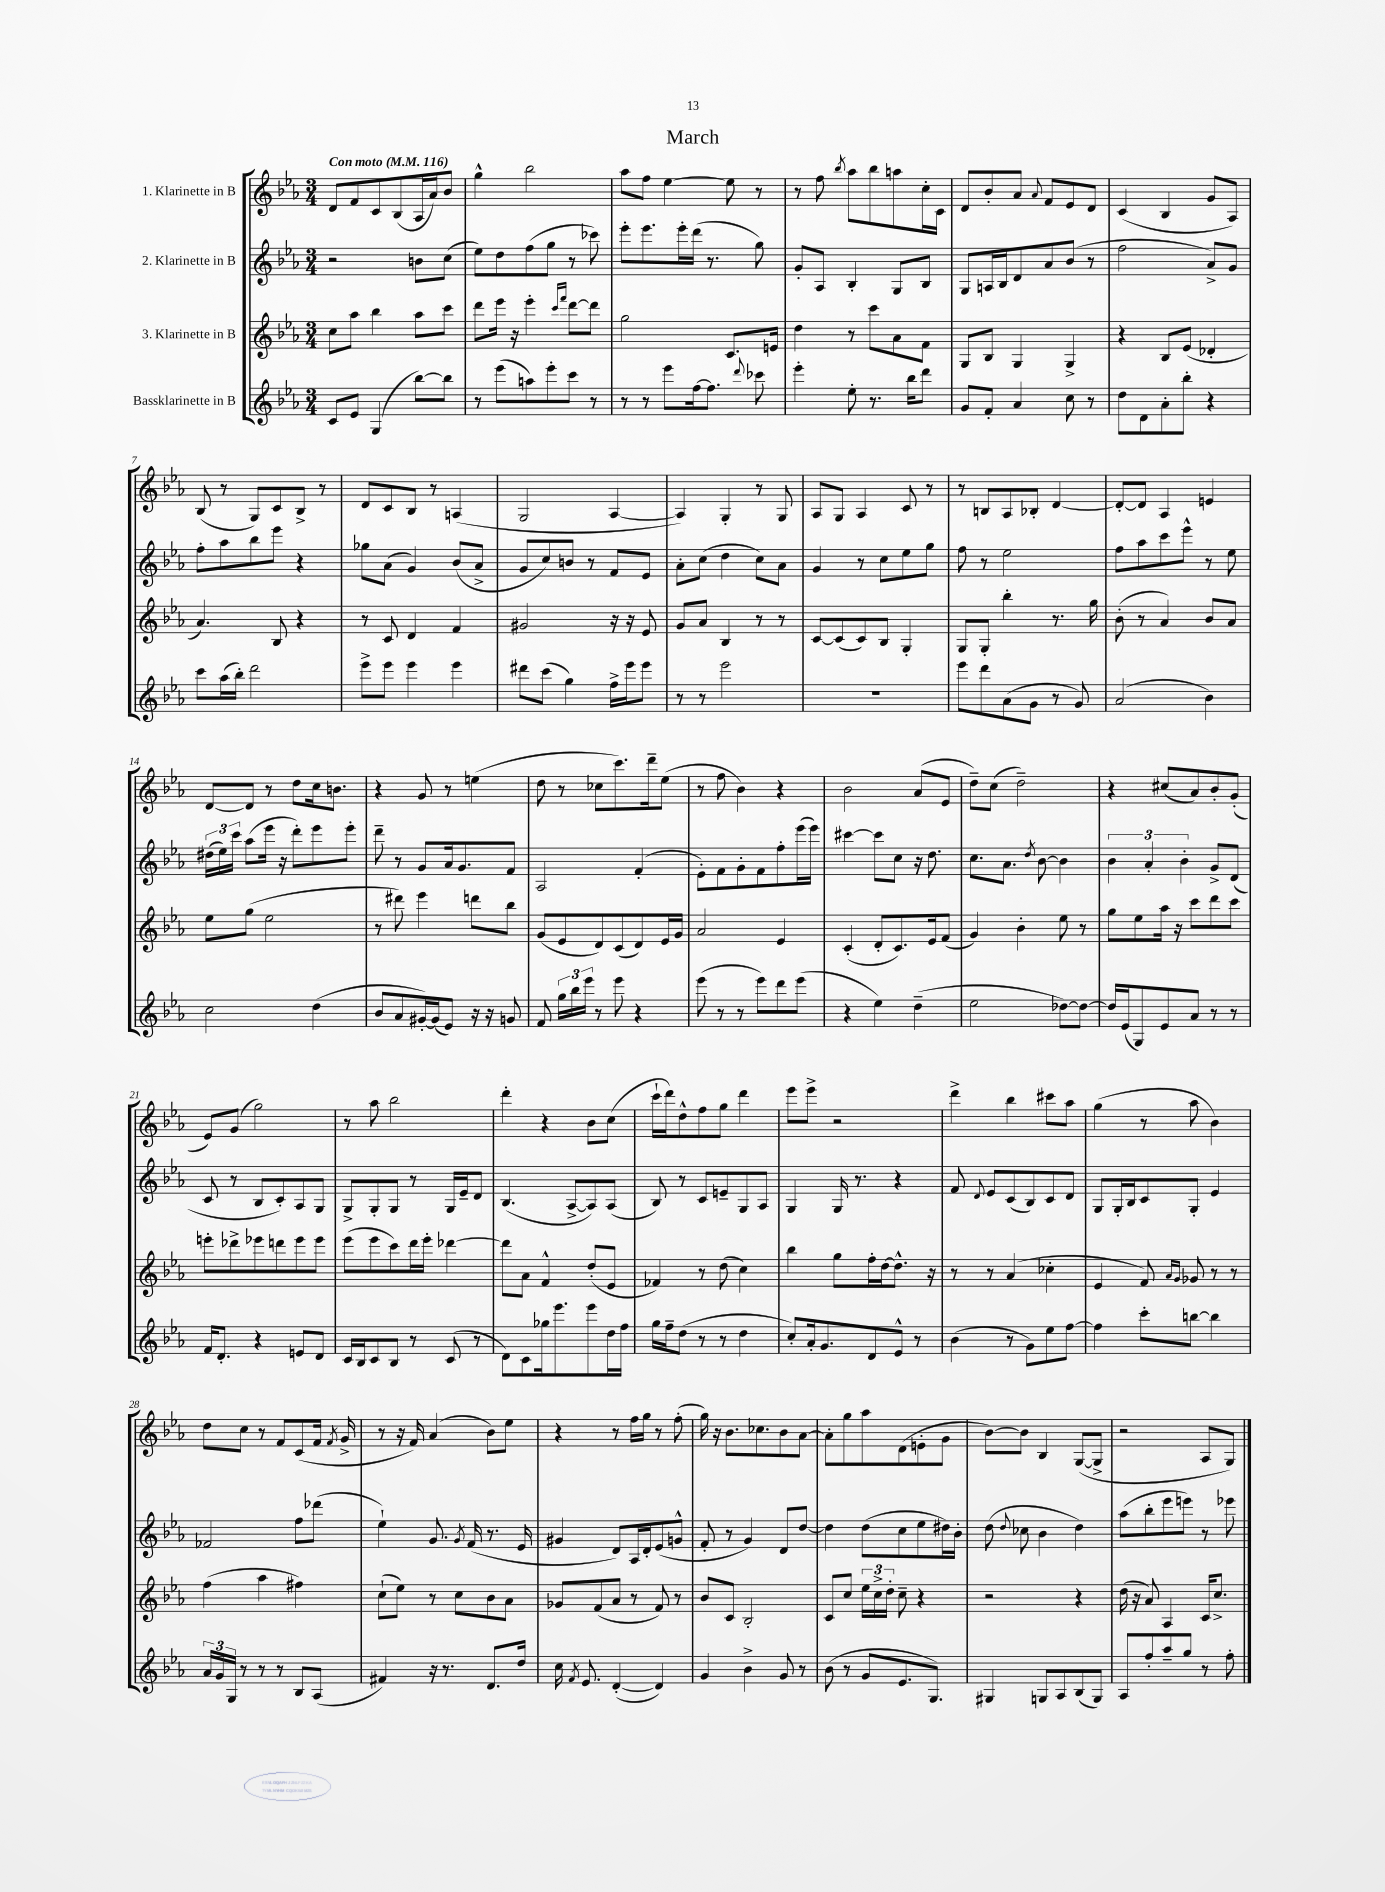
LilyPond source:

\header { title = "March" }
<<
\new StaffGroup <<
\new Staff = "s0" \with { instrumentName = "1. Klarinette in B" } {
    \clef treble \key ees \major \numericTimeSignature \time 3/4 \tempo "Con moto" 4 = 116
    \autoBeamOff d'8[ f'8 c'8 bes8( aes16 aes'16) bes'8] |
    g''4-^ bes''2 |
    aes''8[ f''8] ees''4~ ees''8 r8 |
    r8 f''8 \acciaccatura { bes''8 } aes''8[ bes''8 a''8 c''16-. c'16] |
    d'8[ bes'8-. aes'8] \appoggiatura { aes'8 } f'8[ ees'8 d'8] |
    c'4( bes4 g'8[ aes8]) |
    bes8( r8 g8[) c'8 bes8]-> r8 |
    d'8[ c'8 bes8] r8 a4( |
    g2 aes4~ |
    aes4) g4-. r8 g8 |
    aes8[ g8] aes4 c'8 r8 |
    r8 b8[ aes8 bes8]-. d'4~ |
    d'8[~-. d'8] aes4 e'4 |
    d'8[~ d'8] r8 d''8[ c''16 b'8.] |
    r4 g'8 r8 e''4( |
    d''8 r8 ces''8[ c'''8.) d'''16-- ees''8]( |
    r8 f''8 bes'4) r4 |
    bes'2 aes'8[( ees'8] |
    d''8[--) c''8]( d''2--) |
    r4 cis''8[( aes'8) bes'8-. g'8]-.( |
    ees'8[) g'8]( g''2) |
    r8 aes''8 bes''2 |
    d'''4-. r4 bes'8[ c''8]( |
    c'''16[-! d'''16) d''8-^ f''8 g''8] d'''4 |
    ees'''8[ ees'''8]-> r2 |
    d'''4-> bes''4 cis'''8[ aes''8] |
    g''4( r8 aes''8 bes'4) |
    d''8[ c''8] r8 f'8[ c'8( f'16] \acciaccatura { f'8 } g'16-> |
    r8 r16 f'16) aes'4( bes'8[) ees''8] |
    r4 r8 f''16[ g''16] r8 f''8-.( |
    g''16) r16 bes'8.[ ces''8. bes'8 aes'8]~ |
    aes'8[-. g''8 aes''8 d'8( e'8-. g'8] |
    bes'8[~) bes'8] bes4 g8[~( g8]-> |
    r2 aes8[ g8]) \bar "|." |
}
\new Staff = "s1" \with { instrumentName = "2. Klarinette in B" } {
    \clef treble \key ees \major \numericTimeSignature \time 3/4
    \autoBeamOff r2 b'8[ c''8]( |
    ees''8[) d''8 f''8( g''8] r8 ces'''8) |
    ees'''8[-. ees'''8. ees'''16-. d'''16]( r8. g''8) |
    g'8[-. aes8] bes4-. g8[ bes8] |
    g8[ a16 bes16 d'8 aes'8 bes'8]( r8 |
    f''2 aes'8[->) g'8] |
    f''8[-. aes''8 bes''8 ees'''8] r4 |
    ges''8[ aes'8]( g'4) bes'8[( aes'8]-> |
    g'8[ c''8) b'8] r8 f'8[ ees'8] |
    aes'8[-. c''8]( d''4 c''8[) aes'8] |
    g'4 r8 c''8[ ees''8 g''8] |
    f''8 r8 ees''2 |
    f''8[ aes''8 c'''8 ees'''8]-^ r8 ees''8 |
    \tuplet 3/2 { dis''16[( ees''16) c'''16] } aes''8[( ees'''16] r16 d'''8[-.) ees'''8 ees'''8]-. |
    d'''8-- r8 g'8[ aes'16 g'8. f'8] |
    aes2 f'4-.( |
    ees'8[-.) f'8 g'8-. f'8 f''8-. ees'''16( ees'''16]) |
    cis'''4~ cis'''8[ c''8] r16 d''8. |
    c''8.[ aes'8.] \acciaccatura { d''8 } bes'8~ bes'4 |
    \tuplet 3/2 { bes'4 aes'4-. bes'4-. } g'8[-> d'8]( |
    c'8 r8 bes8[ c'8-.) aes8 g8] |
    g8[-> g8-. g8] r8 g16[ ees'16-- d'8] |
    bes4.( aes8[~-> aes8) aes8]( |
    bes8) r8 c'8[ e'8-- g8 aes8] |
    g4 g16 r8. r4 |
    f'8 \appoggiatura { d'8 } ees'8[ c'8( bes8) c'8 d'8] |
    g8[ g16-. bes16 c'8 g8]-. ees'4 |
    fes'2 f''8[ des'''8]( |
    ees''4-!) g'8. \acciaccatura { g'8 } f'16( r8. ees'16 |
    gis'4 d'8[) aes16 d'16-. ees'8( g'8]-^ |
    f'8-. r8 g'4) d'8[ d''8]~ |
    d''4 d''8[( c''8 ees''8 dis''16) bes'16]-. |
    d''8( \appoggiatura { d''8 } ces''8 bes'4 d''4) |
    aes''8[( bes''8-. ees'''8 e'''8]) r8 ees'''8 \bar "|." |
}
\new Staff = "s2" \with { instrumentName = "3. Klarinette in B" } {
    \clef treble \key ees \major \numericTimeSignature \time 3/4
    \autoBeamOff c''8[ aes''8] bes''4 aes''8[ c'''8] |
    d'''8[ ees'''16] r16 ees'''4-. \grace { c'''16[ f'''16] } d'''8[~ d'''8] |
    g''2 c'8.[ e'16] |
    d''4 r8 c'''8[ aes'8 f'8] |
    g8[ bes8] g4 g4-> |
    r4 bes8[ ees'8]( des'4-. |
    aes'4.) bes8 r4 |
    r8 c'8 d'4 f'4 |
    gis'2 r16 r16 ees'8 |
    g'8[ aes'8] bes4 r8 r8 |
    c'8[~ c'8( c'8) bes8] g4-. |
    g8[ g8]-. bes''4-. r8. g''16 |
    bes'8-.( r8 aes'4) bes'8[ aes'8] |
    ees''8[ g''8]( ees''2 |
    r8 dis'''8) ees'''4 d'''8[ bes''8] |
    g'8[( ees'8 d'8) c'8( d'8) ees'16 g'16] |
    aes'2 ees'4 |
    c'4-.( d'8[-. c'8.) ees'16 f'8]( |
    g'4) bes'4-. ees''8 r8 |
    g''8[ ees''8 aes''16] r16 c'''8[ d'''8 c'''8] |
    e'''8[-. des'''8-> ees'''8 d'''8 ees'''8 ees'''8] |
    ees'''8[( ees'''8 c'''8) d'''16 ees'''16]-. des'''4~ |
    des'''8[ aes'8] f'4-^ d''8[-.( ees'8] |
    fes'4) r8 d''8( c''4) |
    bes''4 g''8[ f''16-. d''16~ d''8.]-^ r16 |
    r8 r8 aes'4( ces''4-. |
    ees'4 f'8) \grace { aes'16[ g'16] } ges'8 r8 r8 |
    f''4( aes''4 fis''4) |
    c''8[-!( ees''8]) r8 c''8[ bes'8 aes'8] |
    ges'8[ f'8( aes'8] r8 f'8) r8 |
    bes'8[ c'8] bes2-. |
    c'8[ c''8] \tuplet 3/2 { ees''16[ c''16-> d''16]-. } c''8-- r4 |
    r2 r4 |
    d''16( r16 aes'8) aes4 c'16[ c''8.]-> \bar "|." |
}
\new Staff = "s3" \with { instrumentName = "Bassklarinette in B" } {
    \clef treble \key ees \major \numericTimeSignature \time 3/4
    \autoBeamOff c'8[ ees'8] g4( bes''8[~) bes''8] |
    r8 ees'''8[( a''8) ees'''8-. c'''8] r8 |
    r8 r8 ees'''8[ f''16~ f''8.] \appoggiatura { d'''8 } ces'''8 |
    ees'''4-. ees''8-. r8. bes''16[ d'''8] |
    g'8[ f'8]-. aes'4 c''8 r8 |
    d''8[ d'8 aes'8-. bes''8]-. r4 |
    c'''8[ aes''16( bes''16]-.) d'''2 |
    ees'''8[-> ees'''8] ees'''4 ees'''4 |
    dis'''8[ c'''8]( g''4) f''16[-> ees'''16 ees'''8] |
    r8 r8 ees'''2 |
    r2. |
    ees'''8[ d'''8 aes'8( g'8] r8 g'8) |
    aes'2( bes'4) |
    c''2 d''4( |
    bes'8[ aes'8 gis'16~-.) gis'16( ees'8]) r16 r16 g'8 |
    f'8 \tuplet 3/2 { g''16[ bes''16 ees'''16] } r8 ees'''8 r4 |
    ees'''8( r8 r8 ees'''8[) d'''8 ees'''8]( |
    r4 ees''4) d''4--( |
    ees''2 des''8[~) des''8]~ |
    des''16[ ees'16( g8) ees'8 aes'8] r8 r8 |
    f'16[ d'8.]-. r4 e'8[ d'8] |
    c'16[ bes16 c'8 bes8] r8 c'8( r8 |
    d'8[) c'8 ges''16 ees'''8. ees'''8 d''16 f''16] |
    g''16[ f''16-- d''8]( r8 r8 d''4 |
    c''8[-.) aes'16-. g'8. d'8 ees'8]-^ r8 |
    bes'4( r8 g'8[) ees''8 f''8]~ |
    f''4 c'''8[-. b''8]~ b''4 |
    \tuplet 3/2 { aes'16[ g'16 g16] } r8 r8 r8 bes8[ aes8]( |
    fis'4) r16 r8. d'8.[ d''16] |
    c''16 \acciaccatura { f'8 } ees'8. d'4~-.( d'4) |
    g'4 bes'4-> g'8 r8 |
    bes'8( r8 g'8[ ees'8. g8.]) |
    gis4 g8[ aes8 bes8( g8]) |
    aes8[ f''8-. aes''8-- g''8] r8 f''8-. \bar "|." |
}
>>
>>
